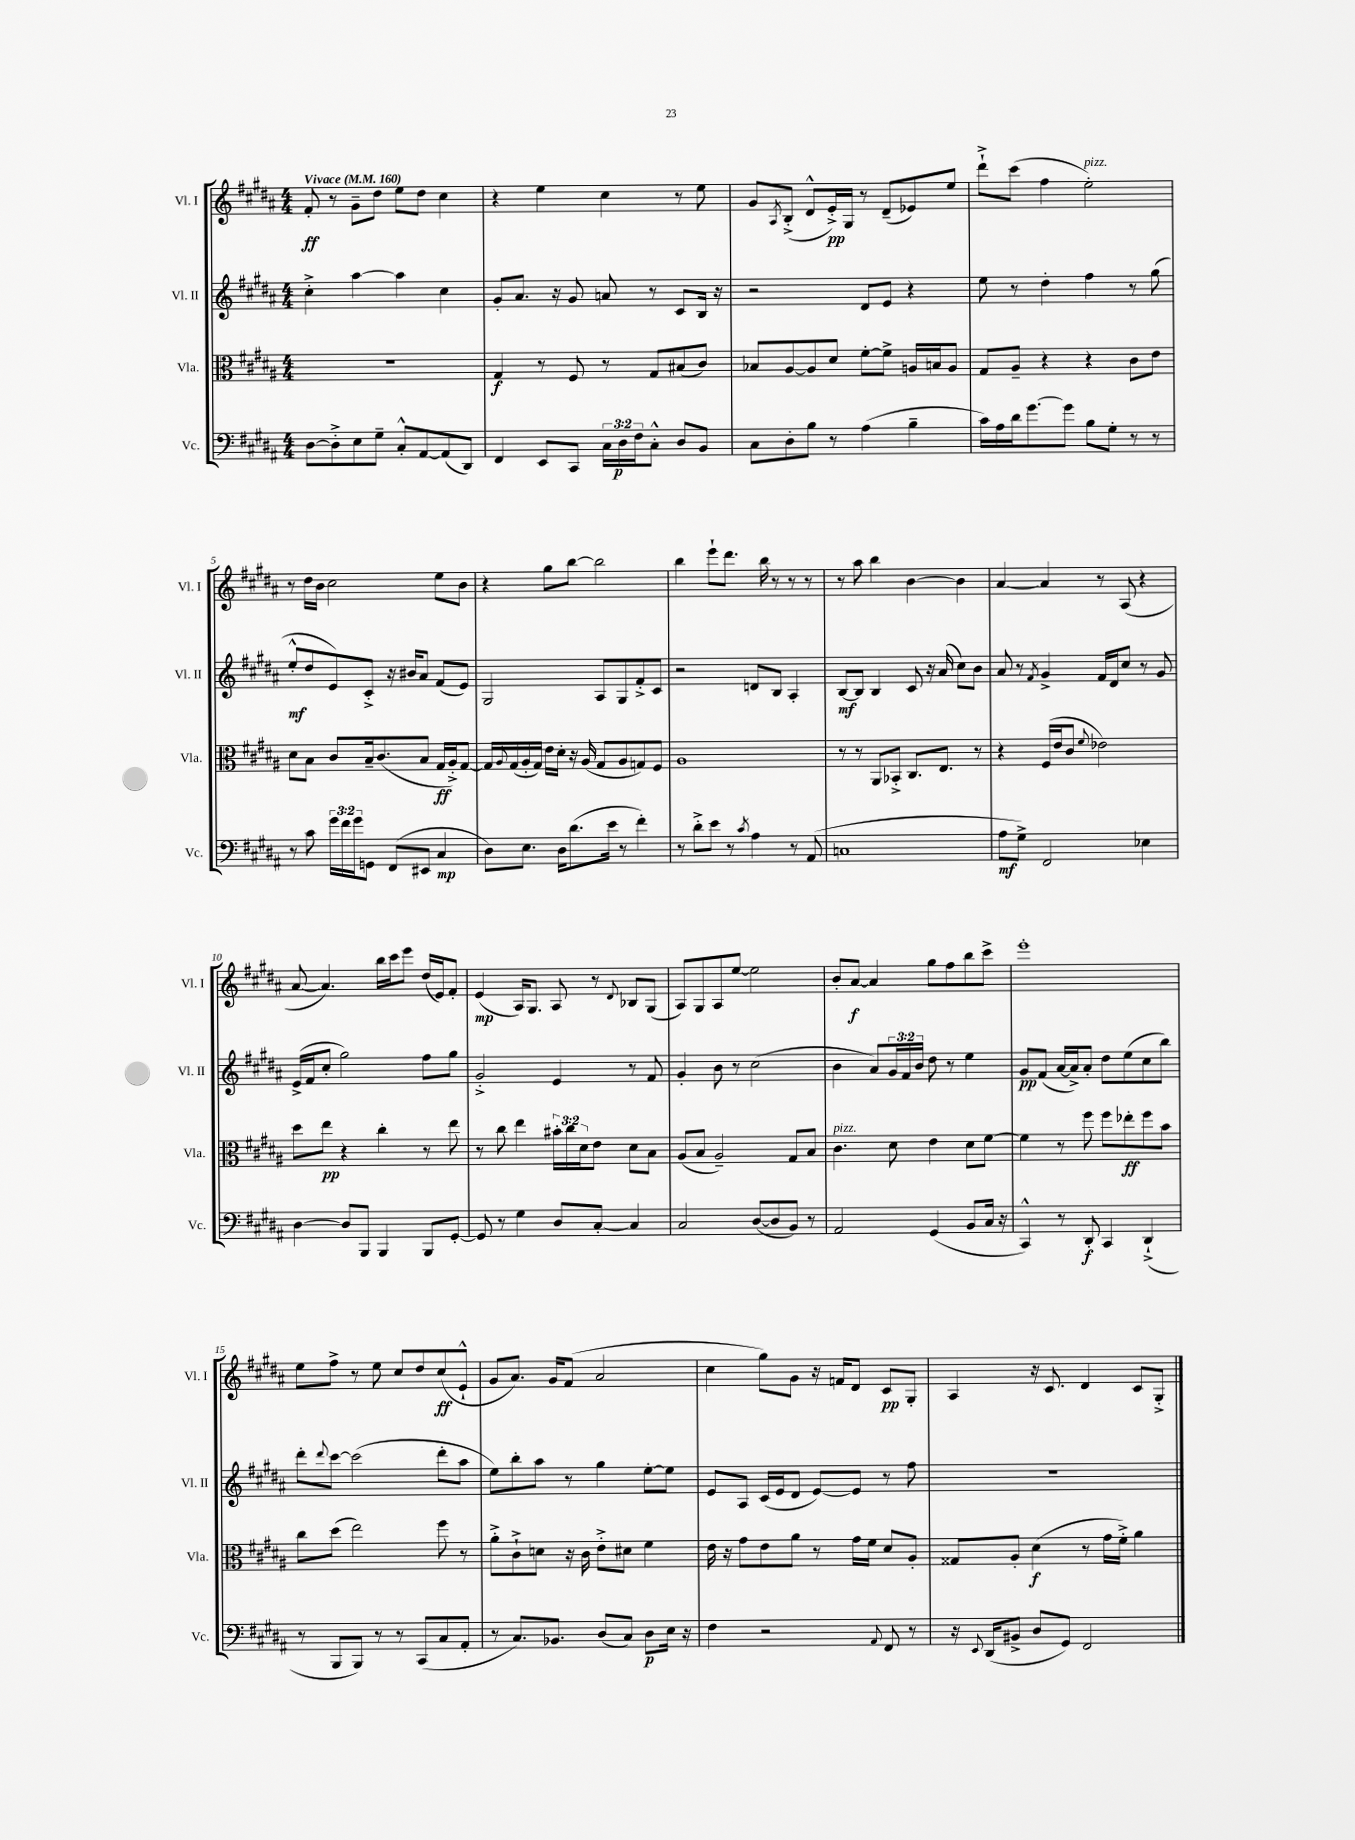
<<
\new StaffGroup <<
\new Staff = "s0" \with { instrumentName = "Vl. I" shortInstrumentName = "Vl. I" } {
    \clef treble \key b \major \numericTimeSignature \time 4/4 \tempo "Vivace" 4 = 160
    fis'8-.\ff r8 gis'8-- dis''8 e''8 dis''8 cis''4 |
    r4 e''4 cis''4 r8 e''8 |
    gis'8 \acciaccatura { ais8 } b8-.->( dis'8-^ e'16-.->\pp) gis16 r8 dis'8--( ees'8) e''8 |
    dis'''8-!-> cis'''8( fis''4 e''2-.^\markup { \italic "pizz." }) |
    r8 dis''16 b'16 cis''2 e''8 b'8 |
    r4 gis''8 b''8~ b''2 |
    b''4 e'''8-! dis'''8. b''16 r8 r8 r8 |
    r8 ais''8 b''4 b'4~ b'4 |
    ais'4~ ais'4 r8 ais8( r4 |
    ais'8~ ais'4.) b''16 cis'''16 e'''8 dis''16( e'16) fis'8-. |
    e'4\mp( ais16) gis8. ais8 r8 \appoggiatura { dis'8 } bes8 gis8( |
    ais8) gis8 ais8 e''8~ e''2 |
    b'8-. ais'8~\f ais'4 gis''8 fis''8 b''8 cis'''8-> |
    e'''1-. |
    e''8 fis''8-> r8 e''8 cis''8 dis''8 cis''8\ff( e'8-!-^ |
    gis'8 ais'8.) gis'16 fis'8( ais'2 |
    cis''4 gis''8) gis'8 r16 f'16 dis'8 cis'8\pp gis8-. |
    ais4 r16 cis'8. dis'4 cis'8 gis8-.-> \bar "|." |
}
\new Staff = "s1" \with { instrumentName = "Vl. II" shortInstrumentName = "Vl. II" } {
    \clef treble \key b \major \numericTimeSignature \time 4/4 \override Staff.TupletNumber.text = #tuplet-number::calc-fraction-text
    cis''4-.-> ais''4~ ais''4 cis''4 |
    gis'8-. ais'8. r16 gis'8 a'8 r8 cis'8 b16 r16 |
    r2 dis'8 e'8 r4 |
    e''8 r8 dis''4-. fis''4 r8 gis''8( |
    e''8-.-^\mf dis''8 e'8) cis'8-.-> r16 bis'16 ais'8 fis'8( e'8) |
    gis2 ais8 gis8 fis'8-.-> cis'8 |
    r2 d'8 b8 ais4-. |
    b8~\mf b8 b4 cis'8 r16 ais'16( cis''8) b'8 |
    ais'8 r8 \acciaccatura { fis'8 } gis'4-> fis'16 dis'16 cis''8 r8 gis'8 |
    e'16->( fis'16 cis''8-. gis''2) fis''8 gis''8 |
    gis'2-.-> e'4 r8 fis'8 |
    gis'4-. b'8 r8 cis''2( |
    b'4 ais'8) \tuplet 3/2 { gis'16 fis'16 b'16 } dis''8 r8 e''4 |
    gis'8\pp fis'8( ais'16~ ais'16->) ais'8-. dis''8 e''8( cis''8 b''8) |
    dis'''8-. \appoggiatura { dis'''8 } cis'''8~ cis'''2( dis'''8-. ais''8 |
    e''8) b''8-. ais''8 r8 gis''4 e''8~-. e''8 |
    e'8 ais8 cis'16( e'16 dis'8 e'8~) e'8 r8 fis''8 |
    R1 \bar "|." |
}
\new Staff = "s2" \with { instrumentName = "Vla." shortInstrumentName = "Vla." } {
    \clef alto \key b \major \numericTimeSignature \time 4/4 \override Staff.TupletNumber.text = #tuplet-number::calc-fraction-text
    r1 |
    gis4\f r8 fis8 r8 gis8 bis8( cis'8) |
    bes8 ais8~ ais8 dis'8 fis'8~-. fis'8-> a16 b16 a8 |
    gis8 ais8-- r4 r4 cis'8 e'8 |
    dis'8 b8 cis'8 b16-- cis'8.( b8 gis16\ff ais16-.->) gis8~ |
    gis16 \appoggiatura { ais8 } gis16( ais16-. gis16) e'16 dis'16-. r16 ais16( gis8 ais8 g8) fis8 |
    ais1 |
    r8 r8 ais,8 bes,8-.-> cis8. e8. r8 |
    r4 fis16( e'16 cis'8 \appoggiatura { fis'8 } ees'2) |
    dis''8 e''8\pp r4 cis''4-. r8 e''8 |
    r8 cis''8 e''4 \tuplet 3/2 { bis'16-. cis''16 dis'16 } e'8 dis'8 b8 |
    ais8( b8 ais2--) gis8 b8 |
    cis'4.^\markup { \italic "pizz." } dis'8 e'4 dis'8 fis'8~ |
    fis'4 r8 fis''8 fis''8 ees''8-.\ff fis''8 b'8 |
    cis''8 dis''8( e''2) fis''8 r8 |
    ais'8-.-> cis'8-!-> d'8 r16 cis'16 e'8-.-> dis'8 fis'4 |
    e'16 r16 gis'8 e'8 ais'8 r8 gis'16 fis'16 dis'8 ais8-. |
    gisis8 ais8-. dis'4\f( r8 gis'16 fis'16-.->) ais'4 \bar "|." |
}
\new Staff = "s3" \with { instrumentName = "Vc." shortInstrumentName = "Vc." } {
    \clef bass \key b \major \numericTimeSignature \time 4/4 \override Staff.TupletNumber.text = #tuplet-number::calc-fraction-text
    dis8~ dis8-.-> e8 gis8-- cis8-.-^ ais,8~ ais,8( dis,8) |
    fis,4 e,8 cis,8 \tuplet 3/2 { cis16 dis16\p fis16 } cis8-.-^ dis8 b,8 |
    cis8 dis8-. b8 r8 ais4( b4-- |
    cis'16) ais16 dis'16 gis'8.~ gis'8 b8 gis8-. r8 r8 |
    r8 cis'8 \tuplet 3/2 { gis'16 fis'16 gis'16 } g,8 fis,8( eis,8 cis4\mp |
    dis8) e8. dis16 dis'8.( e'16 r8 fis'4-.) |
    r8 dis'8-.-> e'8 r8 \acciaccatura { cis'8 } ais4 r8 ais,8( |
    c1 |
    ais8\mf gis8->) fis,2 ees4 |
    dis4~ dis8 b,,8 b,,4 b,,8 gis,8~-. |
    gis,8 r8 gis4 dis8 cis8~-. cis4 |
    cis2 dis8~( dis8 b,8) r8 |
    ais,2 gis,4( b,8 cis16 r16 |
    cis,4-^) r8 dis,8-.\f cis,4 dis,4-!->( |
    r8 b,,8 b,,8) r8 r8 cis,8( cis8 ais,8-. |
    r8 cis8.) bes,8. dis8( cis8) dis8\p e16 r16 |
    fis4 r2 \appoggiatura { ais,8 } fis,8 r8 |
    r16 \appoggiatura { e,8 } dis,16( bis,8-> dis8 gis,8) fis,2 \bar "|." |
}
>>
>>
